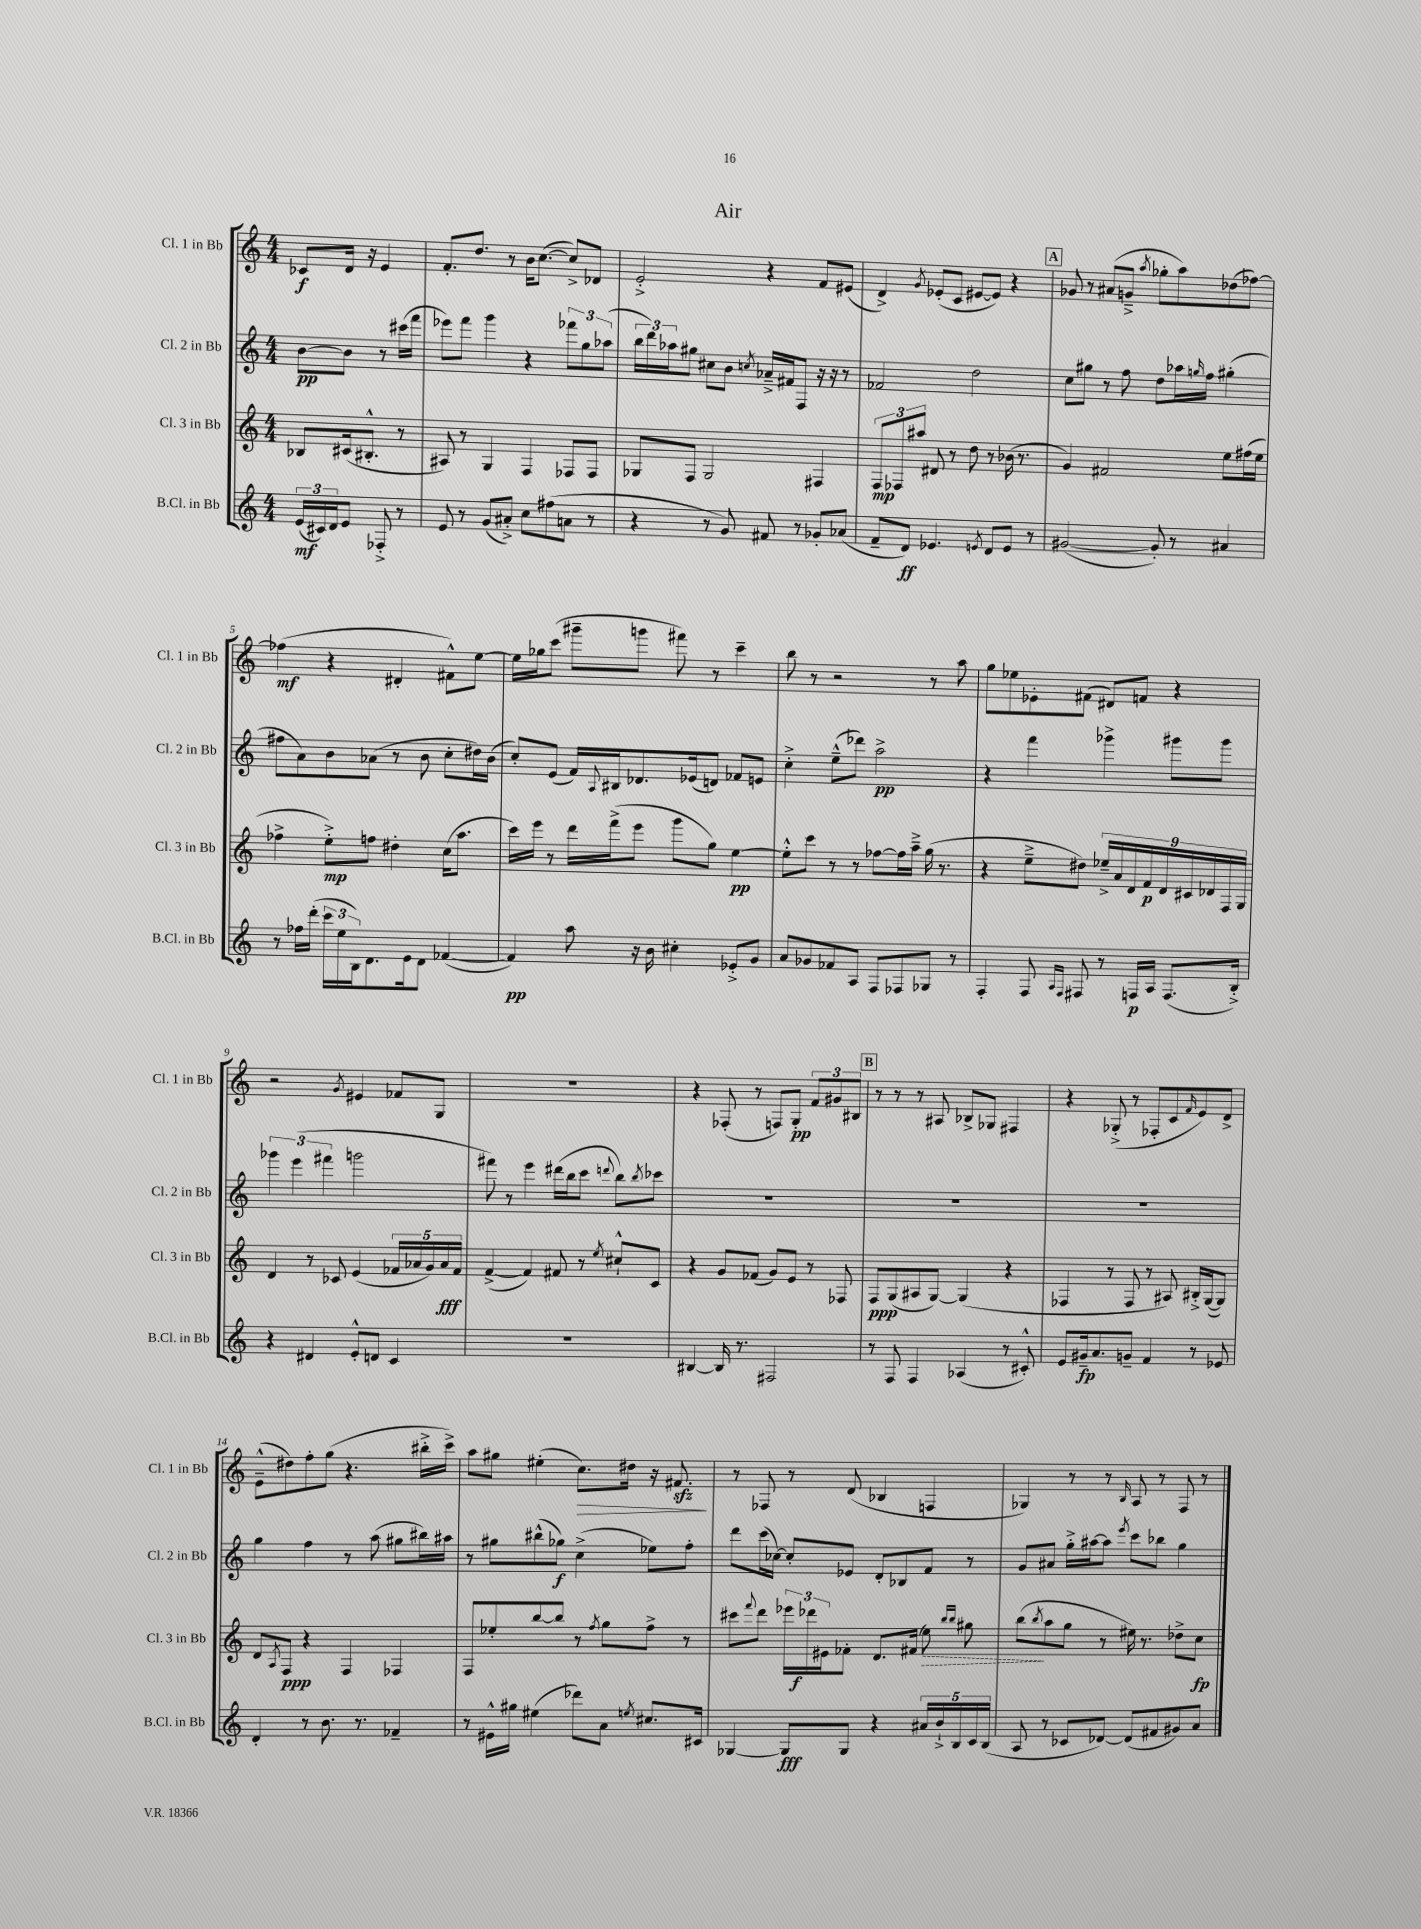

**kern	**kern	**kern	**kern
*staff4	*staff3	*staff2	*staff1
*clefG2	*clefG2	*clefG2	*clefG2
*k[]	*k[]	*k[]	*k[]
*M4/4	*M4/4	*M4/4	*M4/4
(24e/LL	8B-/L	[8b\L	8c-/L
24c#/)	.	.	.
24d/J	.	.	.
8e/J	(16c#/k	8b\]J	16d/Jk
.	8.B#'^^/J	.	16r
8F-'^/	.	8r	4e/
8r	8r	(16ccc#\LL	.
.	.	16fff\JJ	.
=	=	=	=
8e/	8A#/)	8eee-\L)	8.f'/L
8r	8r	8fff\J	.
.	.	.	8.dd/J
(8g/L	4G/	4ggg\	.
8a#'^/J)	.	.	8r
8cc\L	4F/	4r	16b\LK
.	.	.	([8.cc\J
(8ff#\	.	.	.
8a\J	8F-/L	12fff-\L	8cc^/]L)
.	.	12gg\	.
8r	8F-/J	.	8d-/J
.	.	(12aa-\J	.
=	=	=	=
4r	8G-/L	24bb\LL	2e'^/
.	.	24ddd\)	.
.	.	24aa-\J	.
.	8F/J	8gg#\J	.
8r	2G-/	8cc#\L	.
8g/)	.	8b\J	.
.	.	8qcc/	.
8f#/	.	16a-~^/LL	4r
.	.	16f#/J	.
8r	.	8F/J	.
8g-'/L	4F#/	16r	8f/L
.	.	16r	.
(8a-/J	.	8r	(8e#/J
=	=	=	=
8f~/L	12F/L	2f-/	4d^/)
.	12F-/	.	.
8d/J)	.	.	.
.	12aa#/J	.	.
.	.	.	8qg/
4.e-/	8d#/	.	(8e-'/L
.	8r	.	8c/J
.	8dd\	2dd\	[8e#/L
8qe/	.	.	.
8d/L	8r	.	8e#/]J)
8e/J	(16b-\	.	4r
.	8.r	.	.
8r	.	.	.
=	=	=	=
([2g#/	4g/)	8cc\L	8g-/
.	.	8gg#\J	8r
.	2f#/	8r	(8a#/L
.	.	8ff\	8g~^/J
.	.	.	8qaa/
8g#'/])	.	8dd\L	8gg-'\L
8r	.	16aa-\L	8aa\)
.	.	16qqgg/	.
.	.	16ff\JJ	.
4a#/	8ee\L	(4gg#'\	(8dd-\
.	(16ff#\L	.	[8ff-\J)
.	16ee\JJ	.	.
=	=	=	=
8r	4ff-^\	8ff#\L	(4ff-\]
16ff-\LL	.	8a\)	.
(16ddd'\JJ	.	.	.
24ccc\LL	8ee'^\L)	8b\	4r
24ee\	.	.	.
24B\J)	.	.	.
8.d\	8ff\J	(8a-\J	.
.	4dd#'\	8r	4d#'/
16e\k	.	.	.
8d\J	.	8b\	.
([4f-/	(16cc\LK	8cc'\L	8f#^^\L)
.	8.aa\J	.	.
.	.	16dd#\L)	[8ee\J
.	.	(16b\JJ	.
=	=	=	=
4f-/])	16ccc\LL)	8cc'/L)	16ee\]LL
.	16eee\JJ	.	16gg-\J
.	8r	(8e/J	(8ccc\J
8aa\	16ddd\LL	16f/LL)	8ggg#~\L
.	.	8qqA/	.
.	(16fff^\J	16B#/J	.
16r	8eee\J	8.d-/	8ggg\J
16b\	.	.	.
4cc#'\	8ggg\L	.	8fff#\)
.	.	(16e-/k	.
.	8gg\J)	8d/J)	8r
8e-'^/L	[4ee\	8f-/L	4ccc~\
8g/J	.	8e/J	.
=	=	=	=
8a/L	8ee'^^\]L	4cc'^\	8bb\
8g-/	8ccc\J	.	8r
8f-/	8r	(8ee~^^\L	2r
8A/J	8r	8ddd-\J)	.
8F/L	[8ff-\L	2aa^\	.
8F-/	16ff-\]L	.	.
.	16aa~^\JJ	.	.
8G-/J	(16gg\	.	8r
.	8.r	.	.
8r	.	.	8aa\
=	=	=	=
4F'/	4r	4r	8gg\L
.	.	.	8ee-\
8F/	8ee~^\L	4fff\	8e-'\
16qqA/LL	.	.	.
16qqF/JJ	.	.	.
8F#/	8dd#\J)	.	(8f#\J
8r	18ee-~^/LL	4ggg-^\	8d#/L)
.	18a/	.	.
.	18d/	.	.
16F/LL	.	.	8f/J
.	18f/	.	.
16A/JJ	.	.	.
.	18d/	.	.
(8.F/L	.	8ggg#\L	4r
.	18c#/	.	.
.	18d-/	.	.
.	.	8ggg#\J	.
.	18F/	.	.
16B'^/Jk)	.	.	.
.	18G/JJ	.	.
=	=	=	=
4r	4d/	6ggg-\	2r
.	.	(6eee\	.
4d#/	8r	.	.
.	.	6fff#\	.
.	8c-/	.	.
.	.	.	8qg/
8e'^^/L	(4e/	2ggg\	4e#/
8d/J	.	.	.
4c/	20f-/LL	.	8f-/L
.	20a-/	.	.
.	20g/)	.	.
.	.	.	8G/J
.	20a-/	.	.
.	20f-/JJ	.	.
=	=	=	=
1r	([4f^/	8fff#\)	1r
.	.	8r	.
.	4f/])	4eee\	.
.	8f#/	(16ddd#\LL	.
.	.	16bb\J	.
.	8r	8ccc\J	.
.	8qee/	8qqddd/	.
.	8cc#`^^/L	8bb\L)	.
.	.	8qbb/	.
.	8c/J	8ccc-\J	.
=	=	=	=
[4B#/	4r	1r	4r
16B#/]	8g/L	.	(8F-'/
8.r	.	.	.
.	(8f-/J	.	8r
2F#/	8g/L)	.	8F/L)
.	8e/J	.	8G'/J
.	8r	.	12f/L
.	.	.	12g#/
.	8F-/	.	.
.	.	.	12B#/J
=	=	=	=
8r	8F/L	1r	8r
8F/	(8G/	.	8r
4F/	8A#/	.	8r
.	[8G/J)	.	8A#/
(4A-/	(4G/]	.	8B-^/L
.	.	.	8G-/J
8r	4r	.	4F#/
8c#'^^/)	.	.	.
=	=	=	=
8e/L	4F-/	1r	4r
16g#~/k	.	.	.
8.a/	.	.	.
.	8r	.	(8G-'^/
8g~/J	8F-/	.	8r
4f/	8r	.	8F-'/L
.	8A#/)	.	8c/
.	.	.	16qqf/
8r	16B#'^/LL	.	8e/)
.	([16G/J	.	.
8e-/	8G/]J)	.	8d^/J
=	=	=	=
4d'/	8d/L	4gg\	(8e~^^\L
.	8qA/	.	.
.	8F/J	.	8dd#\)
8r	4r	4ff\	8ff'\
8.b\	.	.	(8gg\J
.	4F/	8r	4.r
8.r	.	.	.
.	.	(8aa\	.
4f-~/	4F-/	8gg#\L	.
.	.	16bb#\L)	16bb#'^\LL
.	.	16aa#\JJ	16ccc^\JJ)
=	=	=	=
8r	8F/L	8r	8aa\L
16e#^^\LL	8ee-'/	8gg#\L	8gg#\J
16gg#\JJ	.	.	.
(4ee#\	[8bb/	(8bb#^^\	(4ee#'\
.	8bb/]J	8gg-\J)	.
8ddd-\L)	8r	(4cc^\	8.cc\L)
.	8qff/	.	.
8a\J	8gg\L	.	.
.	.	.	16dd#\Jk
8qee/	.	.	.
8.cc#/L	8ff^\J	8ee-\L)	16r
.	.	.	8.f#/
.	8r	8ff'\J	.
16c#/Jk	.	.	.
=	=	=	=
[4G-/	8ccc#\L	8ddd\L	8r
.	8qqfff/	.	.
.	8ddd\J	(16ccc\L	8F-/
.	.	[16cc-\JJ)	.
8G-/]L	24eee-\LL	8cc-'/]L	8r
.	24ddd-\	.	.
.	24e#\J	.	.
8G-/J	8f-'\J	8e-/J	(8d/
4r	8.d/L	8d'/L	4B-/
.	.	8B-/	.
.	(16f#/Jk	.	.
20a#/LL	8ee\)	8f/J	4F/
20b`^/	.	.	.
20B/	.	.	.
.	16qqbb/LL	.	.
.	16qqbb/JJ	.	.
.	8gg#\	8r	.
20c/	.	.	.
(20B/JJ	.	.	.
=	=	=	=
8A/	(8bb\L	8g/L	4G-/)
.	8qbb/	.	.
8r	8aa\	8a#/J	.
8c-/L	8gg\J	16gg'^\LL	8r
.	.	[16aa#\J	.
[8d-/J)	8r	8aa#\]J	8r
.	.	8qeee/	16qqB/
(8d-/]L	16ee#\)	8ccc\L	8A/
.	8.r	.	.
8f#/	.	8bb-\J	8r
8g#/)	8dd-^\L	4gg\	8F/
8a/J	8cc\J	.	8r
==	==	==	==
*-	*-	*-	*-
